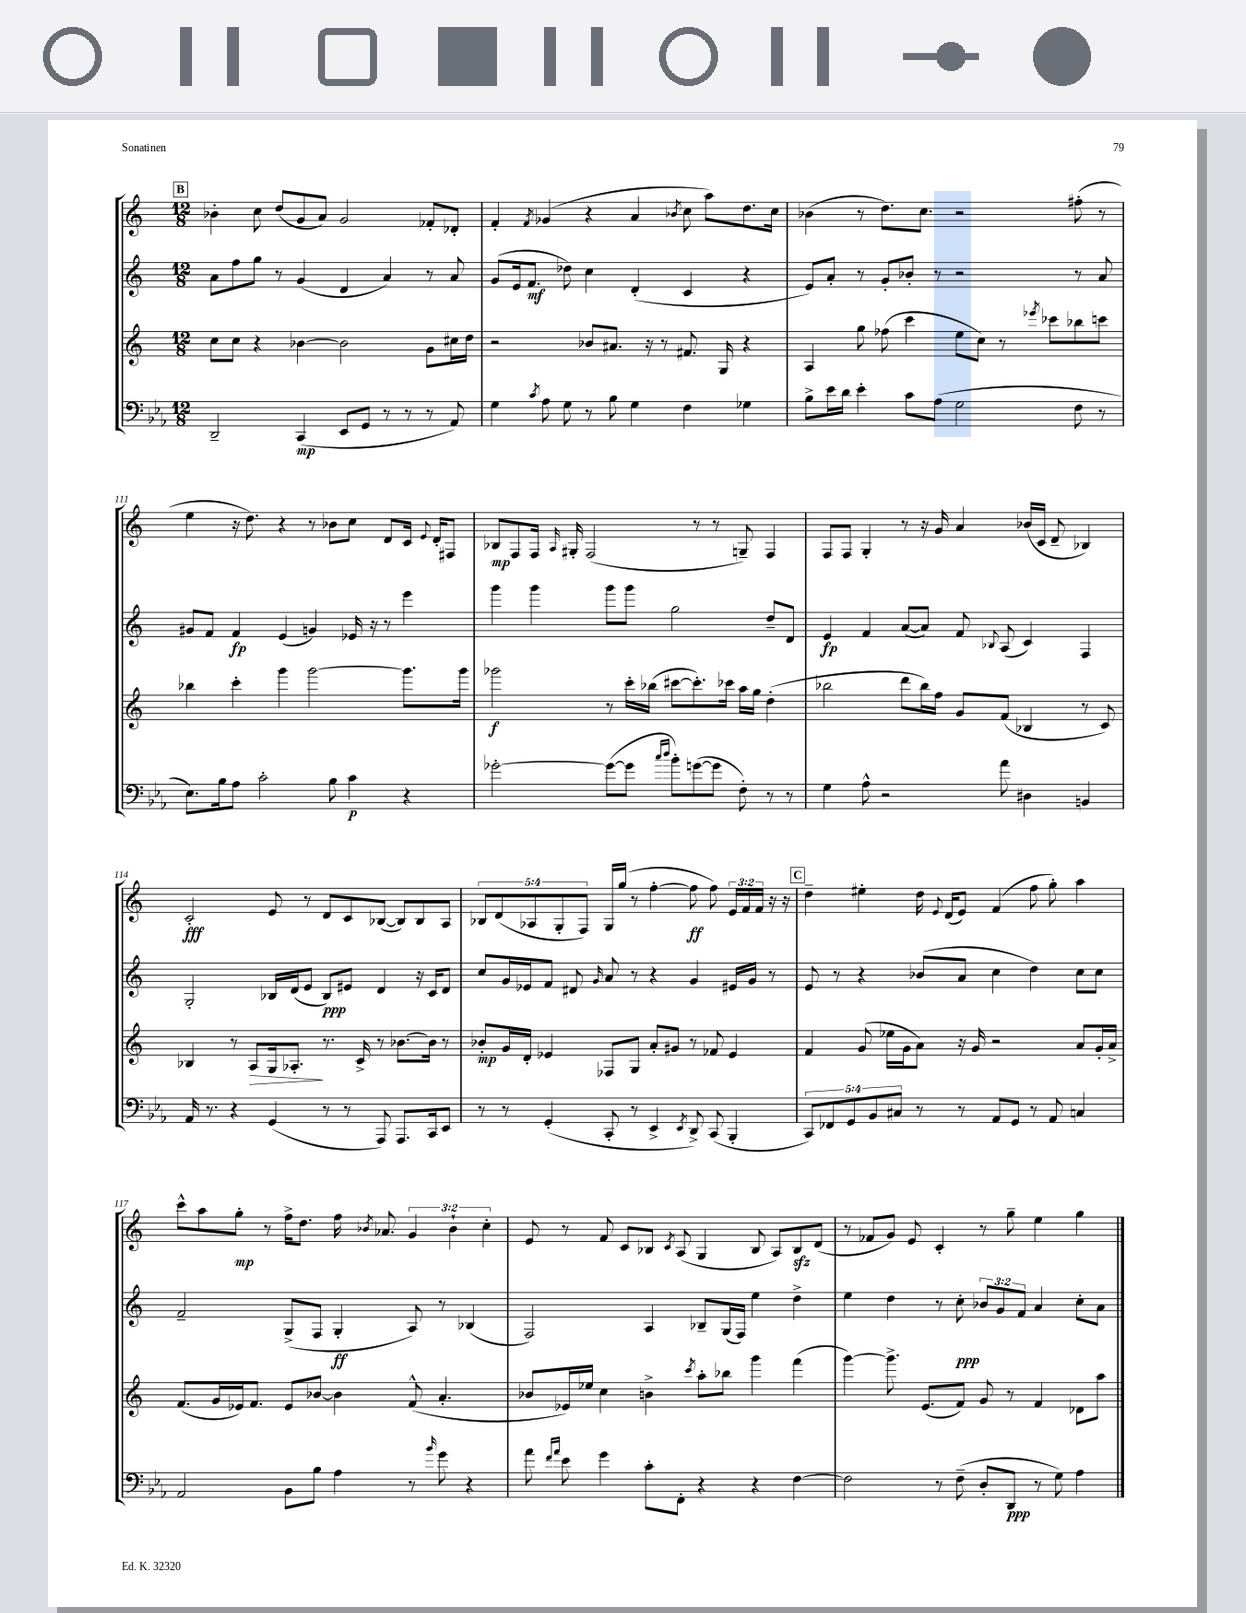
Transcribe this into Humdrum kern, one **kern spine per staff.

**kern	**kern	**kern	**kern
*staff4	*staff3	*staff2	*staff1
*clefF4	*clefG2	*clefG2	*clefG2
*k[b-e-a-]	*k[]	*k[]	*k[]
*M12/8	*M12/8	*M12/8	*M12/8
2DD~	8cc	8a	4b-'
.	8cc	8ff	.
.	4r	8gg	8cc
.	.	8r	(8dd
(4CC	[4b-	(4g	8g
.	.	.	8a)
8EE-	2b-]	4d	2g
8GG	.	.	.
8r	.	4a)	.
8r	.	.	.
8r	8g	8r	8f-'
8AA-)	16cc#	8a	8d-'
.	16dd	.	.
=	=	=	=
4G	2r	(8g	4f'
.	.	16e	.
.	.	8.f	.
8qc	.	.	8qf
8A-	.	.	(4g-
8G	.	8dd-)	.
8r	8b-	4cc	4r
8B-	8.a#	.	.
4G	.	(4d'	4a
.	16r	.	.
.	8r	.	.
.	.	.	8qb-
4F	8.f#	4c	8cc
.	.	.	8aa)
.	16G	.	.
4G-	4r	4r	8.dd
.	.	.	16cc
=	=	=	=
8B-^	4A	8e)	(4b-
16e-	.	8a'	.
16d	.	.	.
4e-'	8gg	8r	8r
.	(8ff-	8g'	8.dd)
8c	4ccc	8b-'	.
.	.	.	8.cc
(8A-	.	8r	.
2G	8ee	2r	2r
.	8cc)	.	.
.	8r	.	.
.	8qeee-	.	.
.	8ccc-	.	.
8F	8bb-	8r	(8ff#'
8r	8ccc	8a	8r
=	=	=	=
8.E-)	4bb-	8g#	4ee
.	.	8f	.
16B-	.	.	.
8A-	4ccc'	4f	16r
.	.	.	8.dd)
2c'	.	.	.
.	4ggg	(4e	4r
.	[2ggg	4g)	8r
8B-	.	.	8b-
4c	.	16e-	8cc
.	.	16r	.
.	.	8r	8d
4r	8.ggg]	4eee	16c
.	.	.	8qqe
.	.	.	16d'
.	.	.	8F#
.	16ggg	.	.
=	=	=	=
[2g-'	2ggg-	4ggg	8B-
.	.	.	8F
.	.	4ggg	16F
.	.	.	16qqA
.	.	.	16G#'
.	.	.	(2F
(8g-_	8r	8ggg	.
8g-]	16ccc'	8ggg	.
.	(16bb-	.	.
16qqcc	.	.	.
16qqdd	.	.	.
8b-')	[8ccc#	2gg	.
([8g	8.ccc#'])	.	8r
8g]	.	.	8r
.	16ccc-	.	.
8F')	16aa	.	8G~)
.	16gg	.	.
8r	(4dd'	8dd~	4F
8r	.	8d	.
=	=	=	=
4G	2bb-	4e	8F
.	.	.	8F
8A-^^	.	4f	4G'
2r	.	.	.
.	8ddd	([8a	8r
.	16bb-)	8a])	16r
.	16ff	.	16g
.	8g	8f	4a
.	.	8qqB-	.
8a-	(8f	(8A	.
4D#	4B-	4c)	(16b-
.	.	.	16c
.	.	.	8d~
4BB	8r	4F	4B-)
.	8c)	.	.
=	=	=	=
16AA-	4B-	2G'	2c'
8.r	.	.	.
4r	8r	.	.
.	8A	.	.
(4GG	16G	16B-	8e
.	8.A-'	(16d	.
.	.	8e	8r
8r	8.r	8B-)	8d
8r	.	8e#	8c
.	16c^	.	.
8AAA-)	8r	4d	([8B-
8.AAA-	[8.b-	.	8B-])
.	.	16r	8B-
16CC	16b-]	16c	.
8EE-	8r	8d	8A
=	=	=	=
8r	8b-'	8cc	10B-
.	.	.	(10d
8r	16g	16g	.
.	16d'	16e-	.
.	.	.	10A-
(4GG'	4e-	8f	.
.	.	.	10G'
.	.	8d#	.
.	.	.	10F)
.	.	16qqg	.
8CC'	8F-	8a	16G
.	.	.	(16gg
8r	8G	8r	8r
4EE-^	8a'	4r	[4ff'
.	8g#	.	.
8qEE-	.	.	.
8DD^)	8r	4g	8ff]
(8CC	8f-	.	8ff)
4BBB-'	4e-	16e#	24e
.	.	.	24f
.	.	16g	.
.	.	.	24f
.	.	8r	16r
.	.	.	16r
=	=	=	=
10CC)	4f	8e	4dd~
10FF-	.	.	.
.	.	8r	.
10GG	.	.	.
.	(8g	4r	4ee#'
10BB-	.	.	.
.	16ee-	.	.
10C#	.	.	.
.	16g	.	.
8r	8a)	(8b-	16dd
.	.	.	8qqe
.	.	.	(16d
8r	16r	8a	8e)
.	16g	.	.
8AA-	2r	4cc	(4f
8GG	.	.	.
8r	.	4dd)	8ff
8AA-	.	.	8gg')
4C	8a	8cc	4aa
.	16g'	8cc	.
.	16a^	.	.
=	=	=	=
2AA-	(8.f	2f~	8ccc^^
.	.	.	8aa
.	16g	.	.
.	16e-)	.	8gg'
.	8.f	.	.
.	.	.	8r
8BB-	8e-	(8G^	16ff^
.	.	.	8.dd
8B-	[8b-	8F	.
4A-	4b-]	4G'	16ff
.	.	.	8qb-
.	.	.	8.a-
8r	(8f^^	8A)	6g
16qqb-	.	.	.
8g	4.a'	8r	.
.	.	.	6b-`
4r	.	(4B-	.
.	.	.	6cc'
=	=	=	=
8a-	8b-	2F)	8e
16qqf	.	.	.
16qqa-	.	.	.
8e-	16e-)	.	8r
.	16ee-	.	.
4g	4cc	.	8f
.	.	.	8c
8c'	4b^	4A	8B-
.	.	.	8qc
8FF'	.	.	(8A
.	8qccc	.	.
4r	8aa'	8B-~	4G
.	8bb-	(16G	.
.	.	16F)	.
4r	4ggg	4ee	8B-
.	.	.	8A)
[4F	(4fff	4dd^	8B-
.	.	.	(8d
=	=	=	=
2F]	[4ggg)	4ee	8r
.	.	.	8f-
.	8.ggg^]	4dd	8g)
.	.	.	8e
.	(8.e	.	.
8r	.	8r	4c'
(8F~	8f)	8cc'	.
8D'	8g	12b-	8r
.	.	12g	.
8DD	8r	.	8gg~
.	.	12f	.
8r	4f	4a	4ee
8G)	.	.	.
4A-	8d-	8cc'	4gg
.	8aa	8a	.
==	==	==	==
*-	*-	*-	*-
